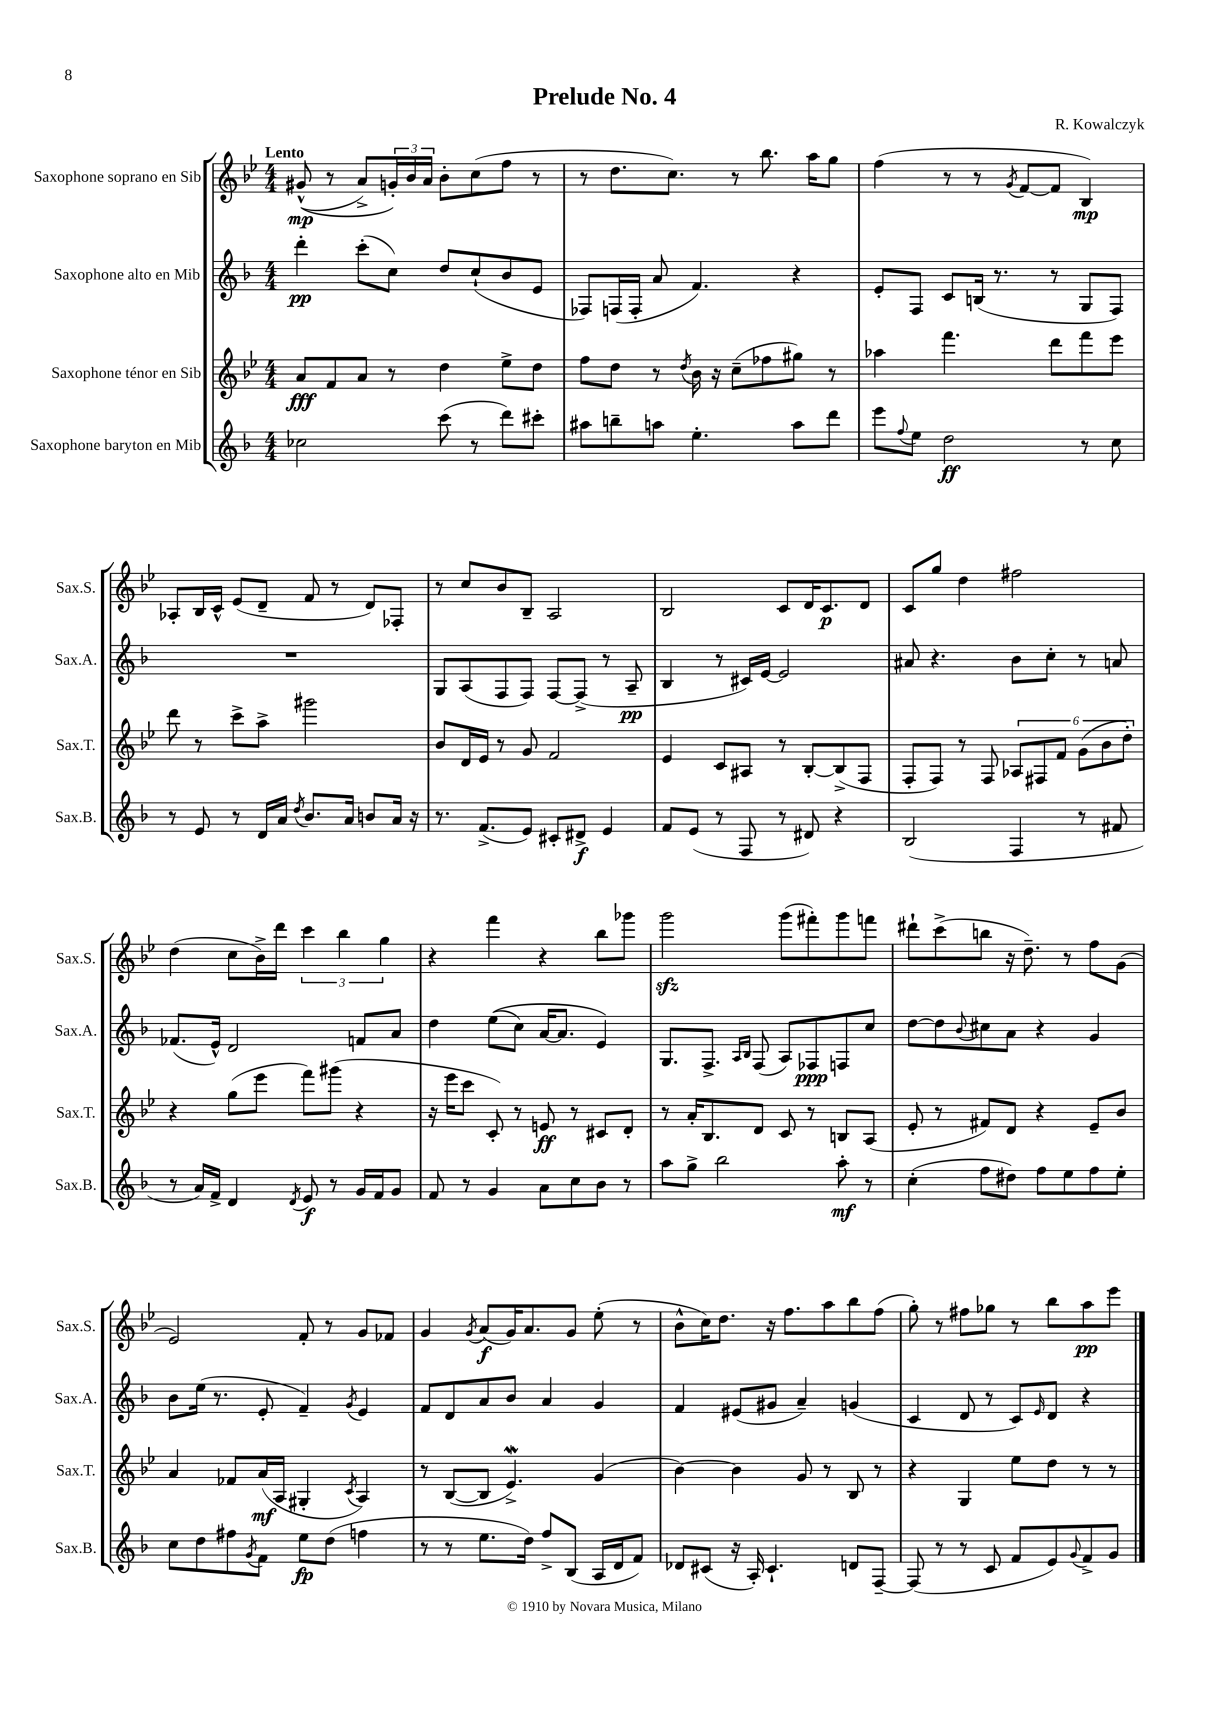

**kern	**kern	**kern	**kern
*staff4	*staff3	*staff2	*staff1
*clefG2	*clefG2	*clefG2	*clefG2
*k[b-]	*k[b-e-]	*k[b-]	*k[b-e-]
*M4/4	*M4/4	*M4/4	*M4/4
2cc-	8a	4ddd'	&((8g#^^
.	8f	.	8r
.	8a	(8ccc'	8a^)
.	8r	8cc)	24g'&)
.	.	.	24b-
.	.	.	24a
(8ccc	4dd	8dd	8b-'
8r	.	(8cc`	(8cc
8ddd)	8ee-^	8b-	8ff
8ccc#'	8dd	8e	8r
=	=	=	=
8aa#	8ff	8F-)	8r
8bb~	8dd	(16F	8.dd
.	.	16F'	.
8aa	8r	8a	.
.	.	.	8.cc)
.	8qdd	.	.
4.ee'	16b-	4.f)	.
.	16r	.	.
.	(8cc~	.	8r
.	8ff-	.	8.bb-
8aa	8gg#)	4r	.
.	.	.	16aa
8ddd	8r	.	8gg
=	=	=	=
8eee	4aa-	8e'	(4ff
8qqff	.	.	.
8ee	.	8F	.
2dd	4.fff	8c	8r
.	.	(16B	8r
.	.	8.r	.
.	.	.	8qg
.	.	.	[8f
.	8ddd	8r	8f]
8r	8fff	8G	4B-)
8cc	8eee-	8F)	.
=	=	=	=
8r	8ddd	1r	8A-'
8e	8r	.	16B-
.	.	.	16c^^
8r	8ccc^	.	(8e-
16d	8aa^	.	8d~
16a	.	.	.
8qdd	.	.	.
8.b-	2ggg#	.	8f
.	.	.	8r
16a	.	.	.
8b	.	.	8d)
16a	.	.	8F-'
16r	.	.	.
=	=	=	=
8.r	8b-	8G	8r
.	16d	(8A	8cc
(8.f^	16e-	.	.
.	8r	8F	8b-
8e)	8g	8F)	8B-~
8c#'	2f	[8F	2A
8d#^	.	(8F^]	.
4e	.	8r	.
.	.	8A~	.
=	=	=	=
8f	4e-	4B-	2B-
(8e	.	.	.
8r	8c	8r	.
8F	8A#	16c#)	.
.	.	[16e	.
8r	8r	2e]	8c
8d#)	[8B-'	.	16d
.	.	.	8.c
4r	(8B-^]	.	.
.	8F	.	8d
=	=	=	=
(2B-	8F'	8a#	8c
.	8F)	4.r	8gg
.	8r	.	4dd
.	8F	.	.
4F	12A-	8b-	2ff#
.	12F#	.	.
.	.	8cc'	.
.	12f	.	.
8r	(12g	8r	.
.	12b-	.	.
8f#	.	8a	.
.	12dd')	.	.
=	=	=	=
8r	4r	(8.f-	(4dd
16a)	.	.	.
16f^	.	16e^^)	.
4d	(8gg	2d	8cc
.	8eee-	.	16b-^)
.	.	.	16ddd
8qd	.	.	.
8e	8fff)	.	6ccc
8r	(8ggg#	.	.
.	.	.	6bb-
16g	4r	8f	.
16f	.	.	.
.	.	.	6gg
8g	.	8a	.
=	=	=	=
8f	16r	4dd	4r
.	16eee-	.	.
8r	8ccc	.	.
4g	8c')	&((8ee	4fff
.	8r	8cc)	.
8a	8e	[16a	4r
.	.	8.a]	.
8cc	8r	.	.
8b-	8c#	4e&)	8bb-
8r	8d'	.	8ggg-
=	=	=	=
8aa	8r	8.G	2ggg
8gg^	16a'	.	.
.	8.B-	8.F^	.
2bb-	.	.	.
.	.	16qqA	.
.	.	16qqB-	.
.	8d	(8F	.
.	8c	8A)	(8ggg
.	8r	8F-	8fff#')
8aa'	8B	8F	8ggg
8r	(8A	8cc	8fff
=	=	=	=
(4cc'	8e-'	[8dd	8ddd#`
.	8r	8dd]	(8ccc^
.	.	8qqb-	.
8ff	8f#)	8cc#	8bb
8dd#)	8d	8a	16r
.	.	.	8.dd~)
8ff	4r	4r	.
8ee	.	.	8r
8ff	8e-~	4g	8ff
8ee'	8b-	.	(8g
=	=	=	=
8cc	4a	8b-	2e-)
8dd	.	(16ee	.
.	.	8.r	.
8ff#	8f-	.	.
8qg	.	.	.
8f	(16a	8e'	.
.	16A	.	.
8ee	4G#'	4f~)	8f'
(8dd	.	.	8r
.	8qc	8qg	.
4ff	4A)	4e	8g
.	.	.	8f-
=	=	=	=
8r	8r	8f	4g
8r	([8B-	8d	.
.	.	.	8qg
8.ee	8B-]	8a	(8a
.	4.e-^)	8b-	16g)
16dd)	.	.	8.a
8ff^	.	4a	.
(8B-	.	.	8g
16A	(4g	4g	(8ee-'
16d	.	.	.
8f)	.	.	8r
=	=	=	=
8d-	[4b-)	4f	8b-^^
(8c#	.	.	16cc)
.	.	.	8.dd
16r	4b-]	(8e#	.
16A')	.	.	.
4.c#`	.	8g#	16r
.	.	.	8.ff
.	8g	4a~)	.
.	8r	.	8aa
8d	8B-	(4g	8bb-
[8F~	8r	.	(8ff
=	=	=	=
(8F]	4r	4c	8gg')
8r	.	.	8r
8r	4G	8d	8ff#
8c	.	8r	8gg-
8f	8ee-	8c)	8r
.	.	16qqe	.
8e)	8dd	8d	8bb-
8qqg	.	.	.
8f^	8r	4r	8aa
8g	8r	.	8eee-
==	==	==	==
*-	*-	*-	*-
